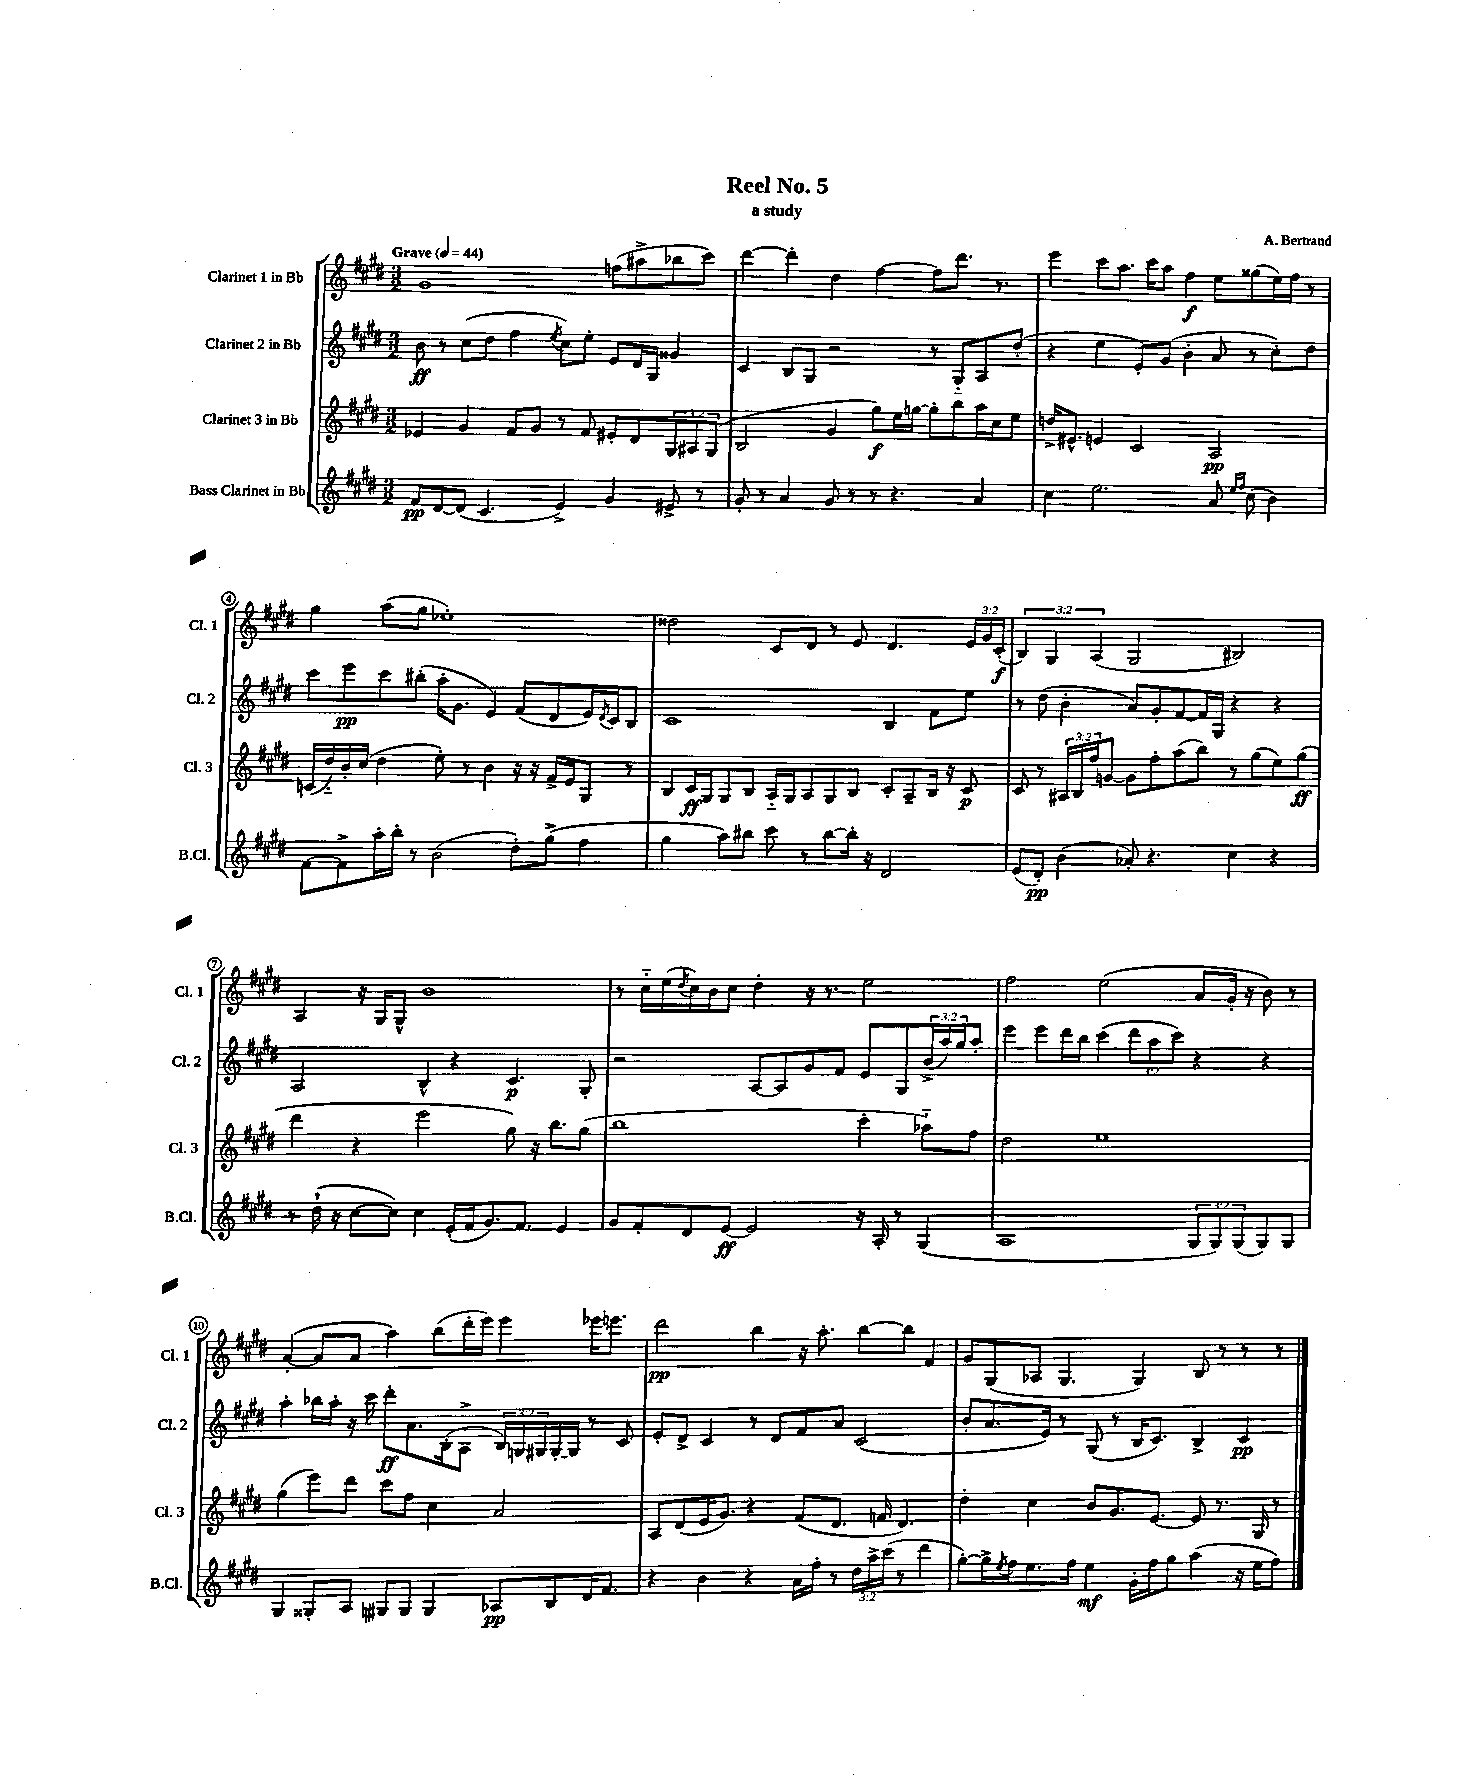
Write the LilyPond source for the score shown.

\header { title = "Reel No. 5" composer = "A. Bertrand" subtitle = "a study" }
<<
\new StaffGroup <<
\new Staff = "s0" \with { instrumentName = "Clarinet 1 in Bb" shortInstrumentName = "Cl. 1" } {
    \clef treble \key e \major \numericTimeSignature \time 3/2 \override Staff.TupletNumber.text = #tuplet-number::calc-fraction-text \tempo "Grave" 4 = 44
    gis'1 f''8( ais''8-> bes''8 cis'''8) |
    dis'''4~ dis'''4-. dis''4 fis''4~ fis''8 dis'''8. r8. |
    e'''4 cis'''8 a''8. cis'''16 a''8 fis''4\f e''8 gisis''8( e''16) fis''16 r8 |
    gis''4 a''8( gis''8 ees''1-.) |
    disis''2 cis'8 dis'8 r8 e'8 dis'4. \tuplet 3/2 { e'16 gis'16 cis'16-.\f( } |
    \tuplet 3/2 { b4) gis4 a4( } gis2 bis2) |
    a4 r16 gis16 gis8-^ b'1 |
    r8 cis''16-_ e''16( \acciaccatura { dis''8 } cis''16) b'16 cis''8 dis''4-. r16 r8. e''2 |
    fis''2 e''2( a'8 gis'16-. r16 b'8) r8 |
    a'4~-.( a'8 a'8 a''4) b''8( dis'''16-. e'''16) e'''4 ees'''16 e'''8. |
    dis'''2\pp b''4 r16 a''8.-. b''8~ b''8 fis'4 |
    gis'8 gis8( aes8 gis4. gis4) b8 r8 r8 r8 \bar "|." |
}
\new Staff = "s1" \with { instrumentName = "Clarinet 2 in Bb" shortInstrumentName = "Cl. 2" } {
    \clef treble \key e \major \numericTimeSignature \time 3/2 \override Staff.TupletNumber.text = #tuplet-number::calc-fraction-text
    b'8\ff r8 cis''8( dis''8 fis''4 \acciaccatura { e''8 } cis''8) e''8-. e'8 dis'16 gis16 gisis'4 |
    cis'4 b8 gis8 r2 r8 gis8-_ a8 dis''8-.( |
    r4 e''4 e'8-.) gis'8( b'4-. a'8 r8 cis''8-.) dis''8 |
    cis'''8 e'''8\pp cis'''8 bis''8-.( a''16-. gis'8. e'4) fis'8( dis'8 e'16) \acciaccatura { dis'8 } cis'16 b8 |
    cis'1 b4 fis'8 e''8 |
    r8 dis''8( b'4-. a'8) gis'8-. fis'8~ fis'16 gis16 r4 r4 |
    a2 b4-^ r4 cis'4.\p gis8-. |
    r2 a8~ a8 gis'8 fis'8 e'8 gis8 \tuplet 3/2 { b'16->( a''16) gis''16 } a''8-. |
    e'''4 e'''8 dis'''16 b''16 cis'''4( \tuplet 3/2 { dis'''8 a''8 cis'''8) } r4 r4 |
    a''4-. bes''16 a''16-. r16 cis'''16 dis'''8-.\ff a'8. b16-.( a8-> \tuplet 3/2 { b16) g16 gis16 } gis16~-. gis16 r8 cis'8 |
    e'8-. dis'8-> cis'4 r8 dis'8 fis'8 a'8 cis'2( |
    b'8-. a'8. e'16) r8 gis8( r8 b16 cis'8.) b4-> cis'4\pp \bar "|." |
}
\new Staff = "s2" \with { instrumentName = "Clarinet 3 in Bb" shortInstrumentName = "Cl. 3" } {
    \clef treble \key e \major \numericTimeSignature \time 3/2 \override Staff.TupletNumber.text = #tuplet-number::calc-fraction-text
    ees'4 gis'4 fis'8 gis'8 r8 fis'8 eis'8-. dis'8 \tuplet 3/2 { gis8 ais8 gis8( } |
    b2 gis'4 gis''8\f) e''16 g''16~ g''8-. b''8 a''16 cis''16 e''8 |
    d''16-> eis'8.-^ e'4 cis'2 a2\pp |
    c'16( dis''16-_) b'16-. cis''16( dis''4 e''8-.) r8 b'4 r16 r16 fis'16-> e'16 gis8 r8 |
    b8 cis'16\ff gis16 gis8 b8 a16-_ gis16 a8 gis8 b8 cis'8-. a8-- b16 r16 cis'8\p |
    cis'8 r8 \tuplet 3/2 { ais16 b16 fis''16 } g'8~ g'8 fis''8-. a''8( b''8) r8 gis''8( e''8) gis''8\ff( |
    dis'''4 r4 e'''2 gis''8) r16 b''8. gis''8( |
    b''1 cis'''4-. aes''8-_) fis''8 |
    dis''2 e''1 |
    gis''4( e'''8) dis'''8 cis'''8 fis''8 cis''4 a'2 |
    a8 dis'8( e'16 gis'8.) r4 fis'8( dis'8. f'16 dis'4.) |
    dis''4-. cis''4 b'8 gis'8. e'8.~ e'8 r8. gis16 r8 \bar "|." |
}
\new Staff = "s3" \with { instrumentName = "Bass Clarinet in Bb" shortInstrumentName = "B.Cl." } {
    \clef treble \key e \major \numericTimeSignature \time 3/2 \override Staff.TupletNumber.text = #tuplet-number::calc-fraction-text
    fis'8\pp dis'8~ dis'8( cis'4. e'4->) gis'4 eis'8-> r8 |
    gis'8-. r8 a'4 gis'8 r8 r8 r4. a'4 |
    cis''4 e''2. a'8 \grace { e''16 fis''16 } cis''8( b'4) |
    fis'8~ fis'8-> a''16-. b''16-. r8 b'2( dis''8-.) gis''8->( fis''4 |
    gis''4 a''8) bis''8 cis'''8 r8 bis''8~ bis''16-. r16 dis'2 |
    e'8( dis'8-.\pp) b'4( aes'8-.) r4. cis''4 r4 |
    r8 dis''16-!( r16 cis''8~ cis''8) cis''4 e'16-.( fis'16 gis'8.) fis'8. e'4 |
    gis'8 fis'8-. dis'8 e'8~\ff e'2 r16 a16-. r8 gis4( |
    a1 \tuplet 3/2 { gis8 gis8) gis8( } gis8) gis8 |
    gis4 gisis8-. a8 gis8 gis8 gis4 aes8\pp b8 dis'16 fis'8. |
    r4 b'4 r4 a'16 fis''16-. r8 \tuplet 3/2 { dis''16 a''16-> cis'''16( } r8 dis'''4 |
    gis''8~-.) gis''16-> \acciaccatura { e''8 } fis''16 e''8. fis''16 e''4\mf gis'16-. fis''16 gis''8 a''4( r16 e''16 fis''8) \bar "|." |
}
>>
>>
\layout { \context { \Score \override BarNumber.stencil = #(make-stencil-circler 0.1 0.3 ly:text-interface::print) } }
